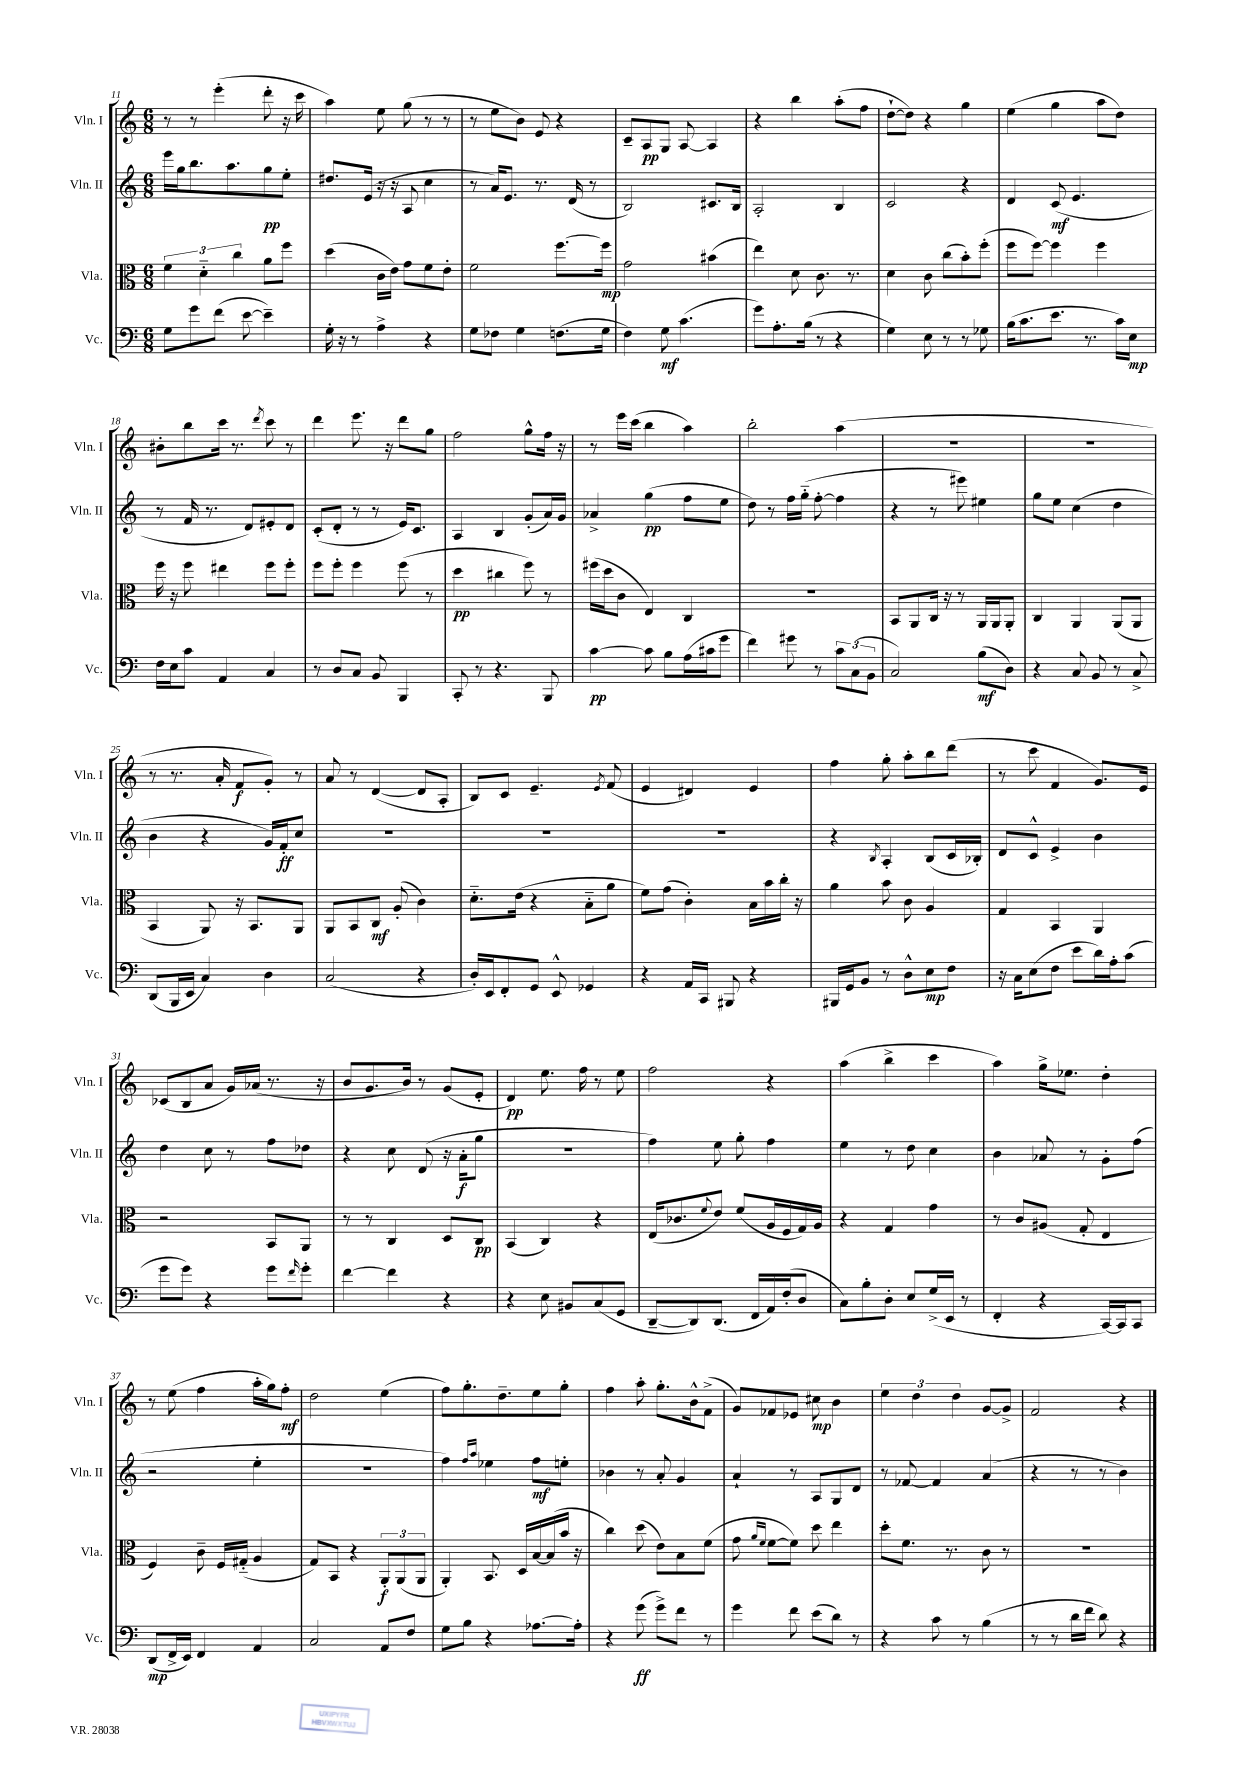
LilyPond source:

<<
\new StaffGroup <<
\new Staff = "s0" \with { instrumentName = "Vln. I" shortInstrumentName = "Vln. I" } {
    \clef treble \key c \major \numericTimeSignature \time 6/8
    r8 r8 e'''4-.( d'''8-. r16 c'''16 |
    a''4) e''8 g''8( r8 r8 |
    r8 e''8 b'8) e'8 r4 |
    c'8-- a8\pp g8 a8~ a4 |
    r4 b''4 a''8-.( f''8 |
    d''8~-! d''8) r4 g''4 |
    e''4( g''4 a''8 d''8) |
    bis'8-. b''8 c'''16 r8. \acciaccatura { d'''8 } c'''8 r8 |
    d'''4 e'''8. r16 d'''8 g''8 |
    f''2 g''8-^ f''16 r16 |
    r8 e'''16 c'''16( b''4 a''4) |
    b''2-. a''4( |
    R2. |
    r2. |
    r8 r8. a'16-. f'8\f g'8-.) r8 |
    a'8 r8 d'4~( d'8 a8-. |
    b8) c'8 e'4.-- \acciaccatura { e'8 } f'8( |
    e'4 dis'4) e'4 |
    f''4 g''8-. a''8-. b''8 d'''8( |
    r8 c'''8 f'4 g'8.) e'16 |
    ces'8( b8 a'8 g'16) aes'16( r8. r16 |
    b'8 g'8. b'16) r8 g'8( e'8-. |
    d'4\pp) e''8. f''16 r8 e''8 |
    f''2 r4 |
    a''4( b''4-> c'''4 |
    a''4) g''16-> ees''8. d''4-. |
    r8 e''8( f''4 a''16-. g''16) f''8-.\mf |
    d''2 e''4( |
    f''8) g''8.-. d''8.-- e''8 g''8-. |
    f''4 a''8-. g''8.-. b'16-^ f'8->( |
    g'8) fes'8 ees'8 cis''8\mp b'4 |
    \tuplet 3/2 { e''4 d''4 d''4 } g'8~ g'8-> |
    f'2 r4 \bar "|." |
}
\new Staff = "s1" \with { instrumentName = "Vln. II" shortInstrumentName = "Vln. II" } {
    \clef treble \key c \major \numericTimeSignature \time 6/8
    e'''16 g''16 b''8. a''8. g''8\pp e''8-. |
    dis''8. e'16( r16 r16 a8 c''4 |
    r8 a'16) e'8. r8. d'16( r8 |
    b2) cis'8. b16 |
    a2-. b4 |
    c'2 r4 |
    d'4 c'8\mf( e'4. |
    r8 f'16 r8. d'8) eis'8-. d'8 |
    c'8-.( d'8-. r8 r8 e'16) c'8. |
    a4 b4 g'8-.( a'16) g'16 |
    aes'4-> g''4\pp( f''8 e''8 |
    d''8) r8 f''16 g''16-_( f''8~-. f''4 |
    r4 r8 eis'''8) eis''4 |
    g''8 e''8 c''4( d''4 |
    b'4 r4 g'16) f'16-.\ff c''8 |
    R2. |
    R2. |
    R2. |
    r4 \acciaccatura { b8 } a4-. b8( c'16 bes16-.) |
    d'8 c'8-^ e'4-> b'4 |
    d''4 c''8 r8 f''8 des''8 |
    r4 c''8 d'8( r16 a'16-.\f g''8 |
    R2. |
    f''4) e''8 g''8-. f''4 |
    e''4 r8 d''8 c''4 |
    b'4 aes'8 r8 g'8-. f''8( |
    r2 e''4-. |
    R2. |
    f''4) \grace { f''16 a''16 } ees''4 f''8\mf e''8-. |
    bes'4 r8 a'8-. g'4 |
    a'4-! r8 a8 g8 d'8 |
    r8 fes'8~ fes'4 a'4( |
    r4 r8 r8 b'4) \bar "|." |
}
\new Staff = "s2" \with { instrumentName = "Vla." shortInstrumentName = "Vla." } {
    \clef alto \key c \major \numericTimeSignature \time 6/8
    \tuplet 3/2 { f'4 d'4-_ c''4 } a'8 f''8 |
    d''4( c'16 e'16) g'8 f'8 e'8-. |
    f'2 f''8.~ f''16\mp |
    g'2 bis'4( |
    e''4) d'8 c'8. r8. |
    d'4 c'8 c''8( b'8-.) f''8-.( |
    f''8 f''8~) f''4 f''4 |
    f''16 r16 f''8 eis''4 f''8 f''8-. |
    f''8 f''8-. f''4 f''8( r8 |
    d''4\pp cis''4 f''8) r8 |
    fis''16( d''16 c'8 e4) c4 |
    R2. |
    b,8 a,8 c16 r16 r8 a,16 a,16 a,8-. |
    c4 a,4 a,8( a,8 |
    b,4 a,8) r16 b,8. a,8 |
    a,8 b,8 c8\mf a8-.( c'4) |
    d'8.-_ e'16( r4 b8-_ a'8 |
    f'8) g'8( c'4-.) b16 b'16 c''16-. r16 |
    a'4 b'8 c'8 a4 |
    g4 b,4 a,4 |
    r2 b,8 a,8 |
    r8 r8 c4 d8 c8\pp |
    b,4( c4) r4 |
    e16( ces'8. \appoggiatura { f'8 } e'8) f'8( a16 f16 g16) a16 |
    r4 g4 g'4 |
    r8 c'8 ais8( g8-. e4 |
    f4) c'8-- f16 gis16-_( a4 |
    g8) b,8 r4 \tuplet 3/2 { a,8-.\f a,8( a,8 } |
    a,4-.) b,8. d16 b16~ b16( b'16 r16 |
    c''4) d''8( e'8) b8 f'8( |
    g'8 \grace { a'16 f'16 } f'8~ f'8) d''8 e''4 |
    d''8-. f'8. r8. c'8 r8 |
    R2. \bar "|." |
}
\new Staff = "s3" \with { instrumentName = "Vc." shortInstrumentName = "Vc." } {
    \clef bass \key c \major \numericTimeSignature \time 6/8
    g8 g'8 f'8( e'8~ e'4--) |
    g16-. r16 r8 a4-> r4 |
    g8 fes8 g4 f8.( g16 |
    f4) g8\mf c'4.( |
    g'8) a8.-. b16( r8 r4 |
    g4) e8 r8 r8 ges8 |
    b16( c'8. e'8. r8. c'16) e16\mp |
    f16 e16 c'8 a,4 c4 |
    r8 d8 c8 b,8 b,,4 |
    c,8-. r8 r4. b,,8 |
    c'4~\pp c'8 b8 a16( cis'16 g'8 |
    f'4) gis'8 r8 \tuplet 3/2 { c'8 c8( b,8 } |
    c2) b8\mf( d8) |
    r4 c8 b,8 r8 c8-> |
    d,8( b,,16 e,16 c4) d4 |
    c2( r4 |
    d16-.) e,16 f,8-. g,8 e,8-^ ges,4 |
    r4 a,16 c,16 bis,,8 r4 |
    bis,,16 g,16 b,8 r8 d8-^ e8\mp f8 |
    r16 c16 e8( f8 e'8 d'16) a16-. c'8( |
    g'8 g'8) r4 g'8 \grace { f'16 } g'8-. |
    f'4~ f'4 r4 |
    r4 e8 bis,8 c8( g,8 |
    d,8~-- d,8) d,8.( f,16 a,16) f16-.( d8 |
    c8) b8-. d8-. e8 g16->( e,16 r8 |
    f,4-. r4 c,16~) c,16 c,8 |
    d,8\mp( f,16-> e,16) f,4 a,4 |
    c2 a,8 f8 |
    g8 b8 r4 aes8.~ aes16-. |
    r4 g'8\ff( g'8->) f'8 r8 |
    g'4 f'8 e'8( d'8) r8 |
    r4 c'8 r8 b4( |
    r8 r8 d'16 f'16 d'8) r4 \bar "|." |
}
>>
>>
\layout { \context { \Score currentBarNumber = #11 } }
